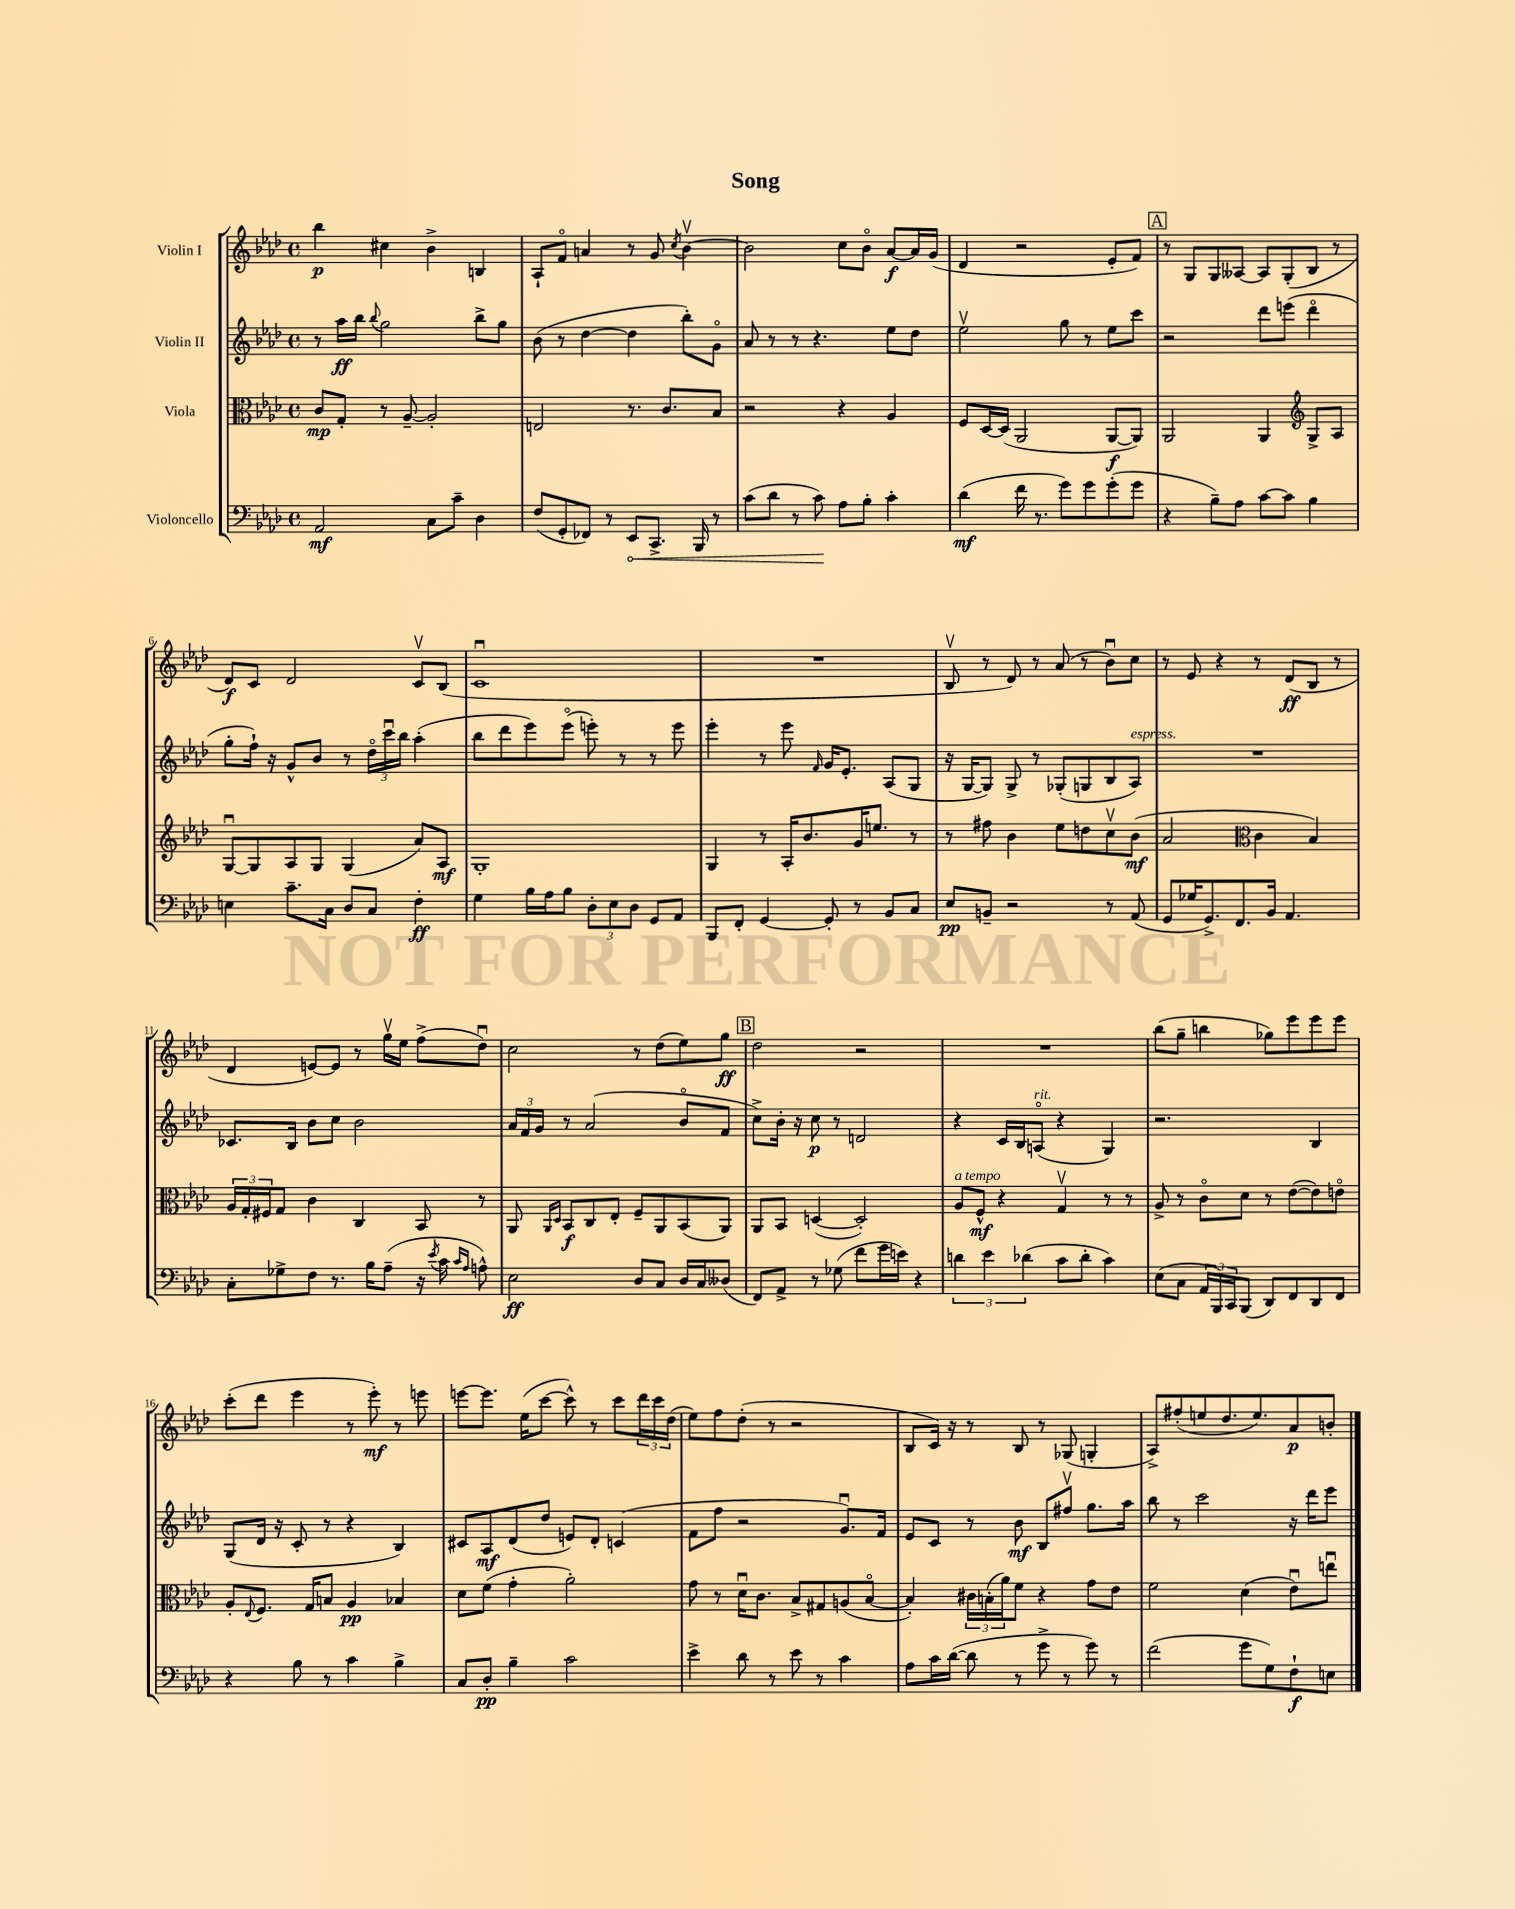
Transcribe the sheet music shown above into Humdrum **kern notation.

**kern	**dynam	**kern	**dynam	**kern	**dynam	**kern	**dynam
*part4	*part4	*part3	*part3	*part2	*part2	*part1	*part1
*staff4	*staff4	*staff3	*staff3	*staff2	*staff2	*staff1	*staff1
*I"Violoncello	*	*I"Viola	*	*I"Violin II	*	*I"Violin I	*
*clefF4	*	*clefC3	*	*clefG2	*	*clefG2	*
*k[b-e-a-d-]	*	*k[b-e-a-d-]	*	*k[b-e-a-d-]	*	*k[b-e-a-d-]	*
*M4/4	*	*M4/4	*	*M4/4	*	*M4/4	*
*met(c)	*	*met(c)	*	*met(c)	*	*met(c)	*
=1	=1	=1	=1	=1	=1	=1	=1
2AA-/	mf	8c/L	mp	8r	.	4bb-\	p
.	.	8G'/J	.	16aa-\LL	ff	.	.
.	.	.	.	16bb-\JJ	.	.	.
.	.	.	.	8qqbb-/	.	.	.
.	.	8r	.	2gg\	.	4cc#X\	.
.	.	[8A-~/	.	.	.	.	.
8C\L	.	2A-'/]	.	.	.	4b-^\	.
8c~\J	.	.	.	.	.	.	.
4D-\	.	.	.	8bb-^\L	.	4Bn/	.
.	.	.	.	8gg\J	.	.	.
=2	=2	=2	=2	=2	=2	=2	=2
(8F/L	.	2En/	.	(8b-\	.	8A-`/L	.
8GG'/	.	.	.	8r	.	8f/J	.
8FF-X/J)	.	.	.	[4dd-\	.	4an/	.
8r	.	.	.	.	.	.	.
!	!LO:HP:b	!	!	!	!	!	!
8EE-/L	<	8.r	.	4dd-\]	.	8r	.
8.CC^/J	.	.	.	.	.	8g/	.
.	.	8.c/L	.	.	.	.	.
.	.	.	.	.	.	8qcc/	.
.	.	.	.	8bb-'\L)	.	[4b-v\	.
16BBB-/	.	.	.	.	.	.	.
8r	.	8B-/J	.	8g\J	.	.	.
=3	=3	=3	=3	=3	=3	=3	=3
(8c\L	.	2r	.	8a-/	.	2b-\]	.
8d-\J	.	.	.	8r	.	.	.
8r	.	.	.	8r	.	.	.
8c\)	.	.	.	4.r	.	.	.
8A-\L	[	4r	.	.	.	8cc\L	.
8B-'\J	.	.	.	.	.	8b-\J	.
4c'\	.	4A-/	.	8ee-\L	.	[8a-/L	f
.	.	.	.	8dd-\J	.	16a-/L]	.
.	.	.	.	.	.	(16g/JJ	.
=4	=4	=4	=4	=4	=4	=4	=4
(4d-\	mf	8F/L	.	2ee-v\	.	4d-/	.
.	.	[16D-/L	.	.	.	.	.
.	.	(16D-/JJ]	.	.	.	.	.
16f\	.	2AA-/	.	.	.	2r	.
8.r	.	.	.	.	.	.	.
8g\L)	.	.	.	8gg\	.	.	.
8g\	.	.	.	8r	.	.	.
(8g'\	.	[8AA-/L	f	8ee-\L	.	8e-'/L	.
8g\J	.	8AA-/J])	.	8ccc\J	.	8f/J)	.
!!LO:REH:place=s1:t=A
=5	=5	=5	=5	=5	=5	=5	=5
4r	.	2AA-/	.	2r	.	8r	.
.	.	.	.	.	.	8G/L	.
8B-~\L)	.	.	.	.	.	8G/	.
8A-\J	.	.	.	.	.	[8A--X/J	.
[8c\L	.	4AA-/	.	8ddd-\L	.	8A--/L]	.
8c\J]	.	.	.	(8eeen\J	.	(8G'/	.
*	*	*clefG2	*	*	*	*	*
4B-\	.	8G^/L	.	4ddd-\	.	8B-/J	.
.	.	8A-/J	.	.	.	8r	.
!!LO:LB:g=z
=6	=6	=6	=6	=6	=6	=6	=6
4En\	.	[8Gu/L	.	8gg'\L	.	8d-/L)	f
.	.	8G/]	.	16ff`\Jk)	.	8c/J	.
.	.	.	.	16r	.	.	.
8.c~\L	.	8A-/	.	8g^^/L	.	2d-/	.
.	.	8G/J	.	8b-/J	.	.	.
16C\Jk	.	.	.	.	.	.	.
8D-/L	.	(4G/	.	8r	.	.	.
8C/J	.	.	.	24dd-\LL	.	.	.
.	.	.	.	24cccu\	.	.	.
.	.	.	.	24bb-\JJ	.	.	.
4F'\	ff	8a-/L)	.	(4aa-'\	.	8cv/L	.
.	.	8A-/J	mf	.	.	(8B-/J	.
=7	=7	=7	=7	=7	=7	=7	=7
4G\	.	1G'	.	8bb-\L	.	1cu	.
.	.	.	.	8ddd-\	.	.	.
16B-\LL	.	.	.	8eee-\)	.	.	.
16A-\J	.	.	.	.	.	.	.
8B-\J	.	.	.	(8eee-\J	.	.	.
12D-'\L	.	.	.	8eeen'\)	.	.	.
12E-\	.	.	.	.	.	.	.
.	.	.	.	8r	.	.	.
12D-\J	.	.	.	.	.	.	.
8GG/L	.	.	.	8r	.	.	.
8AA-/J	.	.	.	8eee\	.	.	.
=8	=8	=8	=8	=8	=8	=8	=8
8BBB-/L	.	4G/	.	4eee-'\	.	1r	.
8FF'/J	.	.	.	.	.	.	.
[4GG/	.	8r	.	8r	.	.	.
.	.	16A-'/KL	.	8eee-\	.	.	.
.	.	8.b-/	.	.	.	.	.
.	.	.	.	16qqf/	.	.	.
8GG'/]	.	.	.	16g/KL	.	.	.
.	.	.	.	8.e-'/J	.	.	.
8r	.	16g/K	.	.	.	.	.
.	.	8.een/J	.	.	.	.	.
8BB-/L	.	.	.	(8A-/L	.	.	.
8C/J	.	8r	.	8G/J	.	.	.
=9	=9	=9	=9	=9	=9	=9	=9
8E-/L	pp	8r	.	16r	.	8B-v/	.
.	.	.	.	[16G/KL	.	.	.
8BBn~/J	.	8ff#X\	.	8G/J])	.	8r	.
2r	.	4b-\	.	8G^/	.	8d-/)	.
.	.	.	.	8r	.	8r	.
.	.	8ee-\L	.	(8G-X'/L	.	(8a-/	.
.	.	8ddn\	.	8Gn/	.	8r	.
8r	.	8ccv\	.	8B-/	.	8b-u\L)	.
!	!	!	!	!LO:TX:a:i:t=espress.	!	!	!
(8AA-/	.	(8b-\J	mf	8A-/J)	.	8cc\J	.
=10	=10	=10	=10	=10	=10	=10	=10
8GG/L	.	2a-/	.	1r	.	8r	.
16G-X/K	.	.	.	.	.	8e-/	.
8.GG^/)	.	.	.	.	.	.	.
.	.	.	.	.	.	4r	.
8.FF/	.	.	.	.	.	.	.
*	*	*clefC3	*	*	*	*	*
.	.	4c\	.	.	.	8r	.
16BB-/Jk	.	.	.	.	.	.	.
4.AA-/	.	.	.	.	.	(8d-/L	ff
.	.	4B-/)	.	.	.	8B-/J	.
.	.	.	.	.	.	8r	.
!!LO:LB:g=z
=11	=11	=11	=11	=11	=11	=11	=11
8C'\L	.	24A-/LL	.	8.c-X/L	.	4d-/	.
.	.	24G'/	.	.	.	.	.
.	.	24F#X/J	.	.	.	.	.
8G-X^\	.	8G/J	.	.	.	.	.
.	.	.	.	16B-/Jk	.	.	.
8F\J	.	4c\	.	8b-\L	.	[8en/L)	.
8.r	.	.	.	8cc\J	.	8e/J]	.
.	.	4C/	.	2b-\	.	8r	.
16B-\KL	.	.	.	.	.	.	.
(8A-~\J	.	.	.	.	.	16ggv\LL	.
.	.	.	.	.	.	16ee-\JJ	.
16r	.	8BB-/	.	.	.	(8ff^\L	.
8qe-/	.	.	.	.	.	.	.
16c\	.	.	.	.	.	.	.
16qqc/LL	.	.	.	.	.	.	.
16qqA-/JJ	.	.	.	.	.	.	.
8An^^\)	.	8r	.	.	.	8dd-u\J)	.
=12	=12	=12	=12	=12	=12	=12	=12
2E-\	ff	8AA-/	.	24a-/LL	.	2cc\	.
.	.	.	.	24f/	.	.	.
.	.	.	.	24g/JJ	.	.	.
.	.	16qqAA-/LL	.	.	.	.	.
.	.	16qqD-/JJ	.	.	.	.	.
.	.	8BB-/L	f	8r	.	.	.
.	.	8C/	.	(2a-/	.	.	.
.	.	8E-'/J	.	.	.	.	.
8D-/L	.	8F~/L	.	.	.	8r	.
8C/J	.	8AA-/	.	.	.	(8dd-\L	.
16D-/LL	.	(8BB-/	.	8b-/L	.	8ee-\)	.
16C/J	.	.	.	.	.	.	.
(8D--X/J	.	8AA-/J)	.	8f/J	.	8gg\J	ff
!!LO:REH:place=s1:t=B
=13	=13	=13	=13	=13	=13	=13	=13
8FF/L)	.	8AA-/L	.	8cc^\L)	.	2dd-\	.
8AA-^/J	.	8BB-/J	.	16b-'\Jk	.	.	.
.	.	.	.	16r	.	.	.
8r	.	([4Dn/	.	8cc\	p	.	.
(8G-X\	.	.	.	8r	.	.	.
8f\L	.	2D'/])	.	2dn/	.	2r	.
16g\L	.	.	.	.	.	.	.
16en\JJ)	.	.	.	.	.	.	.
4r	.	.	.	.	.	.	.
=14	=14	=14	=14	=14	=14	=14	=14
!	!	!LO:TX:a:i:t=a tempo	!	!	!	!	!
6dn\	.	8A-/L	.	4r	.	1r	.
.	.	8F^^/J	mf	.	.	.	.
6e-\	.	.	.	.	.	.	.
.	.	4r	.	16c/LL	.	.	.
.	.	.	.	16B-/J	.	.	.
(6d-X\	.	.	.	.	.	.	.
!	!	!	!	!LO:TX:a:i:t=rit.	!	!	!
.	.	.	.	(8An/J	.	.	.
8c\L	.	4Gv/	.	4r	.	.	.
8d-'\J	.	.	.	.	.	.	.
4c\)	.	8r	.	4G/)	.	.	.
.	.	8r	.	.	.	.	.
=15	=15	=15	=15	=15	=15	=15	=15
(8E-\L	.	8A-^/	.	2.r	.	(8bb-\L	.
8C\J	.	8r	.	.	.	8gg~\J	.
24AA-/LL	.	8c\L	.	.	.	4bbn\	.
24BBB-/)	.	.	.	.	.	.	.
24CC/J	.	.	.	.	.	.	.
(8BBB-/J	.	8d-\J	.	.	.	.	.
8DD-/L)	.	8r	.	.	.	8gg-X\L)	.
8FF/	.	([8e-\L	.	.	.	8eee-\	.
8DD-/	.	8e-\])	.	4B-/	.	8eee-\	.
8FF/J	.	8en\J	.	.	.	8eee-\J	.
!!LO:LB:g=z
=16	=16	=16	=16	=16	=16	=16	=16
4r	.	8A-'/L	.	(8G/L	.	(8ccc'\L	.
.	.	8qqE-/	.	.	.	.	.
.	.	8.F/J	.	16d-/Jk	.	8ddd-\J	.
.	.	.	.	16r	.	.	.
8B-\	.	.	.	8c'/	.	4eee-\	.
.	.	16G/KL	.	.	.	.	.
8r	.	8Bn/J	.	8r	.	.	.
4c\	.	4A-/	pp	4r	.	8r	.
.	.	.	.	.	.	8eee-'\)	mf
4B-^\	.	4B-X/	.	4B-/)	.	8r	.
.	.	.	.	.	.	8eeen\	.
=17	=17	=17	=17	=17	=17	=17	=17
8C/L	.	8d-\L	.	8c#X/L	.	[8eeen\L	.
8D-'/J	pp	(8f\J	.	8A-/	mf	8.eee\J]	.
4B-~\	.	4g'\	.	(8d-/	.	.	.
.	.	.	.	.	.	(16ee-\KL	.
.	.	.	.	8dd-/J	.	[8ccc\J	.
2c\	.	2a-'\)	.	8en/L)	.	8ccc^^\])	.
.	.	.	.	8d-'/J	.	8r	.
.	.	.	.	(4cn/	.	8ccc\L	.
.	.	.	.	.	.	24ddd-\L	.
.	.	.	.	.	.	24ccc\	.
.	.	.	.	.	.	(24dd-\JJ	.
=18	=18	=18	=18	=18	=18	=18	=18
4e-^\	.	8g\	.	8f\L	.	8ee-\L)	.
.	.	8r	.	8ff\J	.	8ff\	.
8d-\	.	16d-u\KL	.	2r	.	(8dd-'\J	.
.	.	8.c\J	.	.	.	.	.
8r	.	.	.	.	.	8r	.
8e-\	.	8B-^/L	.	.	.	2r	.
8r	.	8G#X/	.	.	.	.	.
4c\	.	(8An/	.	8.gu/L)	.	.	.
.	.	[8B-/J	.	.	.	.	.
.	.	.	.	16f/Jk	.	.	.
=19	=19	=19	=19	=19	=19	=19	=19
8A-\L	.	4B-'/])	.	8e-/L	.	8B-/L	.
16c\L	.	.	.	8c/J	.	16c/Jk)	.
([16d-\JJ	.	.	.	.	.	16r	.
8d-\]	.	24c#X\LL	.	8r	.	8r	.
.	.	(24Bn'\	.	.	.	.	.
.	.	24a-\J)	.	.	.	.	.
8r	.	8f\J	.	8b-\	mf	8B-/	.
8g^\	.	4r	.	8B-/L	.	8r	.
8r	.	.	.	8ff#Xv/J	.	(8G-X/	.
8g\)	.	8g\L	.	8.gg\L	.	4Gn'/	.
8r	.	8e-\J	.	.	.	.	.
.	.	.	.	16aa-\Jk	.	.	.
=20	=20	=20	=20	=20	=20	=20	=20
(2f\	.	2f\	.	8bb-\	.	8A-^/L)	.
.	.	.	.	8r	.	(8ff#X'/	.
.	.	.	.	2ccc\	.	8een/	.
.	.	.	.	.	.	8.dd-/	.
8g\L	.	(4d-\	.	.	.	.	.
.	.	.	.	.	.	8.ee/)	.
8G\)	.	.	.	.	.	.	.
8F`\	f	8e-u\L)	.	16r	.	8a-/	p
.	.	.	.	16ddd-\KL	.	.	.
8En\J	.	8eenu\J	.	8eee-\J	.	8bn'/J	.
==	==	==	==	==	==	==	==
*-	*-	*-	*-	*-	*-	*-	*-
